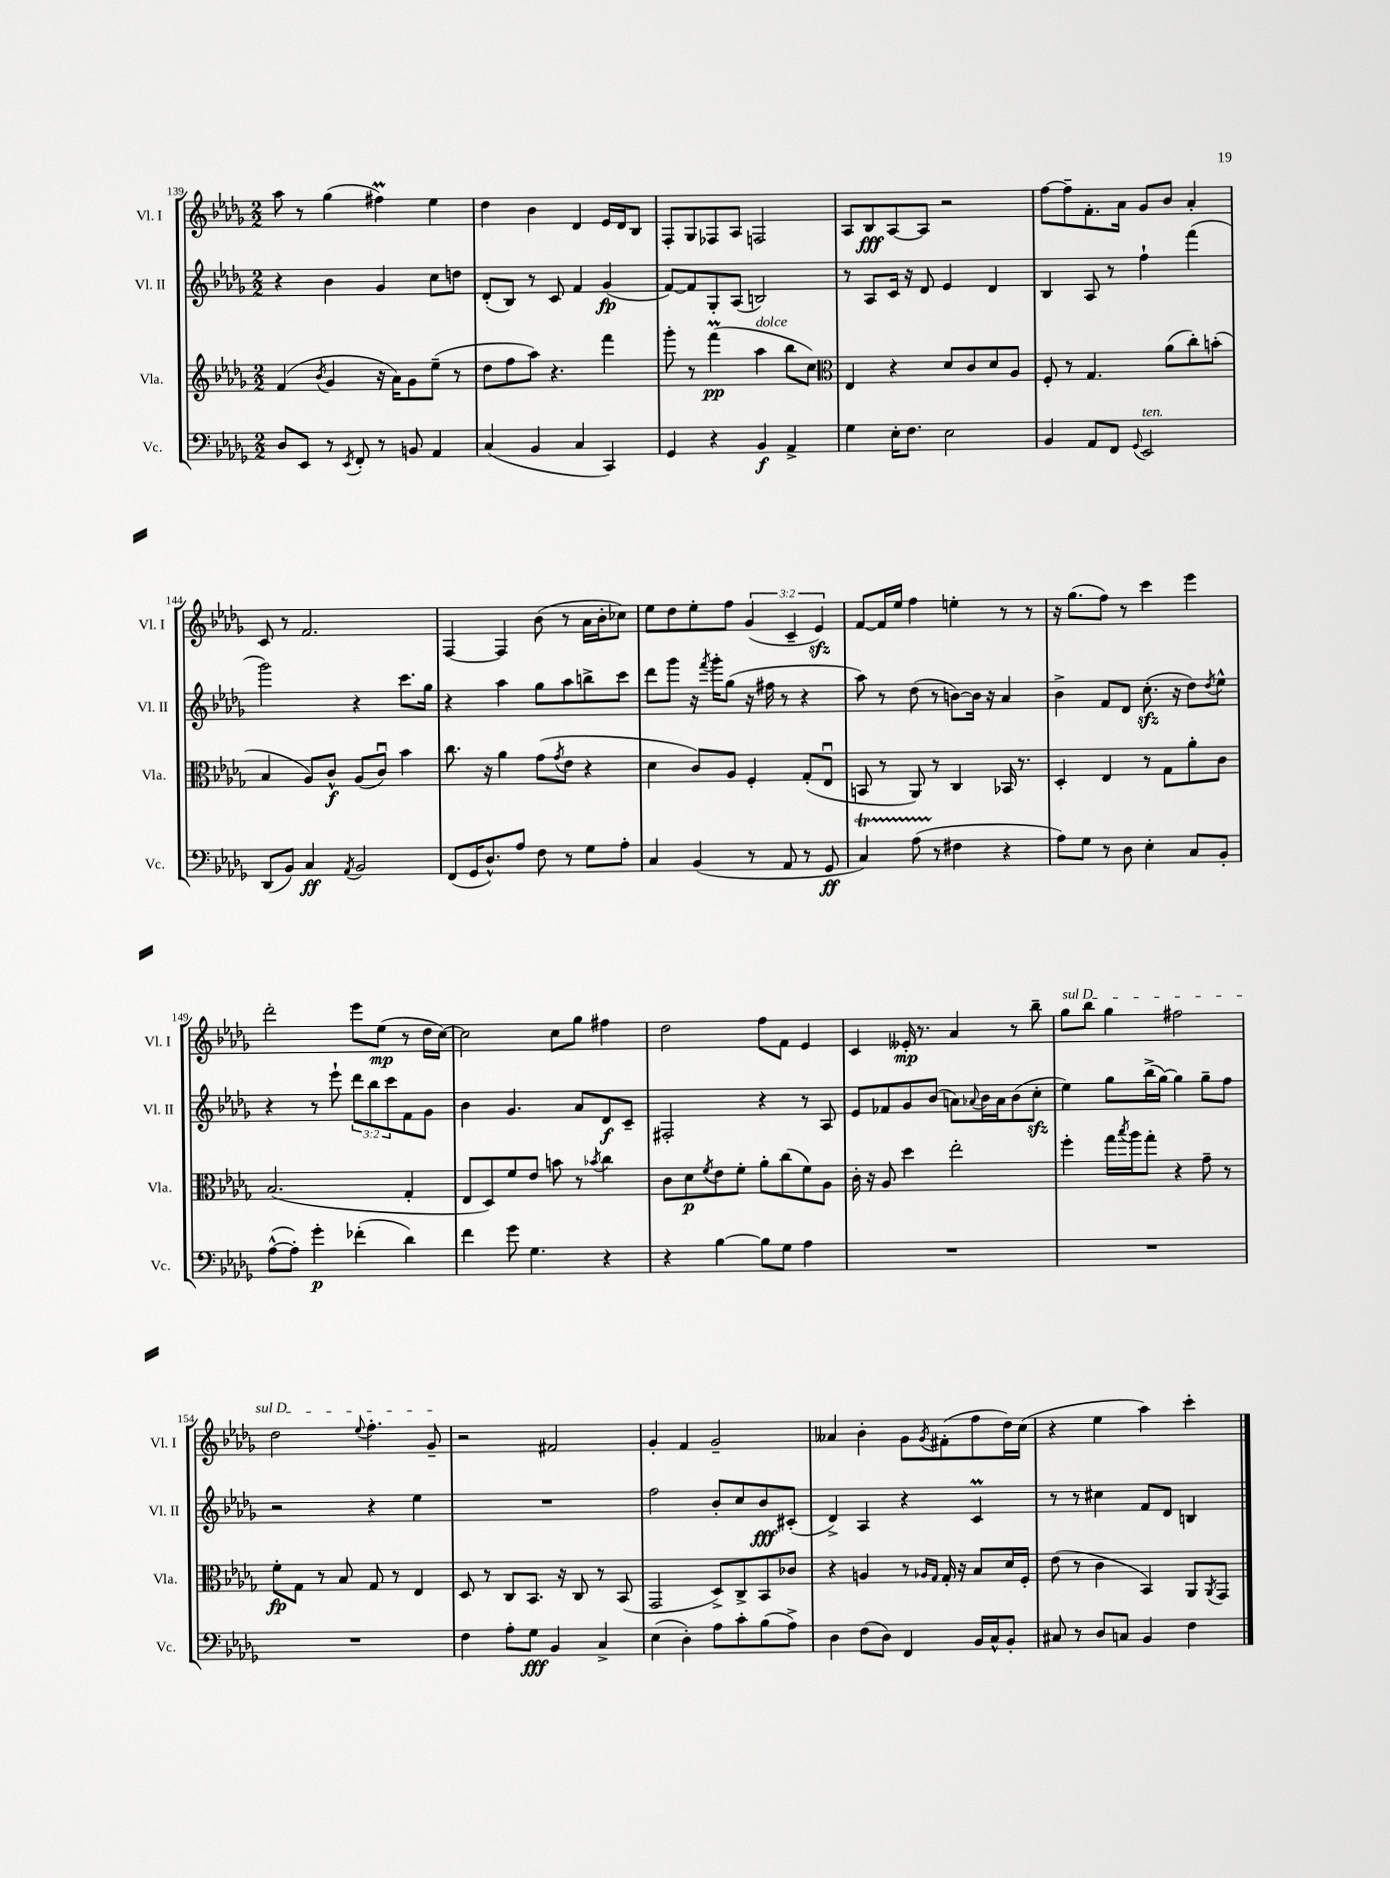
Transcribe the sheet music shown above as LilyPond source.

<<
\new StaffGroup <<
\new Staff = "s0" \with { instrumentName = "Vl. I" shortInstrumentName = "Vl. I" } {
    \clef treble \key des \major \numericTimeSignature \time 2/2 \override Staff.TupletNumber.text = #tuplet-number::calc-fraction-text
    aes''8 r8 ges''4( fis''4\prall) ees''4 |
    des''4 bes'4 des'4 ees'16 des'16 bes8 |
    f8-. ges8 fes8 aes8 f2 |
    aes8 bes8\fff aes8~ aes8 r2 |
    f''8~ f''8-- f'8.-. aes'16 ges'8 bes'8 aes'4-. |
    c'8 r8 f'2. |
    f4~ f4 bes'8( r8 aes'16 bes'16-. ces''8) |
    ees''8 des''8 ees''8-. f''8 \tuplet 3/2 { ges'4( c'4-- ees'4\sfz) } |
    f'8~ f'16 ees''16 f''4 e''4-. r8 r8 |
    r16 ges''8.( f''8) r8 c'''4 ees'''4 |
    des'''2-. ees'''8 ees''8\mp( r8 des''16 c''16~) |
    c''2 c''8 ges''8 fis''4 |
    des''2 f''8 f'8 ees'4 |
    c'4 eeses'16-.\mp r8. aes'4 r8 bes''8-- |
    \once \override TextSpanner.bound-details.left.text = \markup { \italic "sul D" } ges''8\startTextSpan bes''8 ges''4 fis''2 |
    des''2 \appoggiatura { ees''8 } f''4.-. ges'8--\stopTextSpan |
    r2 fis'2 |
    ges'4-. f'4 ges'2-- |
    aeses'4 bes'4-. ges'8 \acciaccatura { ges'8 } fis'8-.( f''8 des''16) c''16( |
    r4 ees''4 aes''4) c'''4-. \bar "|." |
}
\new Staff = "s1" \with { instrumentName = "Vl. II" shortInstrumentName = "Vl. II" } {
    \clef treble \key des \major \numericTimeSignature \time 2/2 \override Staff.TupletNumber.text = #tuplet-number::calc-fraction-text
    r4 bes'4 ges'4 c''8 d''8 |
    des'8-.( bes8) r8 c'8 f'4 ges'4\fp( |
    f'8~) f'8 ges8-. aes8( b2) |
    r8 aes8 c'16 r16 des'8 ees'4 des'4 |
    bes4 aes8 r8 f''4-! f'''4( |
    ges'''2) r4 c'''8. ges''16 |
    r4 aes''4 ges''8 aes''8 b''8-> c'''8 |
    des'''8 ges'''8 r16 \acciaccatura { f'''8 } ges'''16-. ges''8( r16 fis''16 r8 r4 |
    aes''8) r8 des''8( r8 b'8~) b'16 r16 aes'4 |
    bes'4-> f'8 des'8 c''8.-.\sfz( r16 des''8) \acciaccatura { des''8 } ees''8-^ |
    r4 r8 ees'''8-! \tuplet 3/2 { des'''8 bes''8 c'''8 } f'8 ges'8 |
    bes'4 ges'4. aes'8 des'8\f c'8-- |
    fis2-. r4 r8 aes8 |
    ees'8 fes'8 ges'8 bes'8( a'8) \appoggiatura { aes'8 } bes'16 aes'16 bes'8( c''8-.\sfz |
    ees''4) ges''8 bes''16->( ges''16~) ges''4 ges''8-- f''8 |
    r2 r4 ees''4 |
    R1 |
    f''2 bes'8-. c''8 bes'8\fff cis'8-.( |
    des'4->) aes4 r4 c'4\prall |
    r8 r8 cis''4 f'8 des'8 b4 \bar "|." |
}
\new Staff = "s2" \with { instrumentName = "Vla." shortInstrumentName = "Vla." } {
    \clef treble \key des \major \numericTimeSignature \time 2/2
    f'4( \acciaccatura { bes'8 } ges'4 r16 aes'16) ges'8 ees''8--( r8 |
    des''8 f''8 aes''8) r4. f'''4 |
    ges'''8-. r8 f'''4\prall\pp( aes''4^\markup { \italic "dolce" } bes''8 c''8) |
    \clef alto ees4 r4 des'8 c'8 des'8 aes8 |
    f8-. r8 ges4. aes'8( c''8-.) b'8-.( |
    bes4 aes8) c'8-^\f aes8( c'8\downbow) bes'4 |
    c''8. r16 aes'4 ges'8( \acciaccatura { ges'8 } ees'8 r4 |
    des'4 c'8) aes8 f4-. ges8-.( ees8\downbow |
    b,8 r8 aes,8) r8 c4 bes,16 r8. |
    des4-. ees4 r8 ges8 aes'8-. c'8 |
    bes2.( ges4-. |
    ees8 des8) f'8 ees'8 b'8 r8 \acciaccatura { bes'8 } c''4 |
    c'8 des'8\p \acciaccatura { f'8 } ees'8 f'8-. aes'8-. c''8( f'8) aes8 |
    c'16-. r16 aes8 des''4 ees''2-. |
    f''4-. ges''16 \acciaccatura { bes''8 } aes''16 ges''8-. r4 ges'8-- r8 |
    f'8-.\fp ges8 r8 bes8 ges8 r8 ees4 |
    des8 r8 c8 bes,8. r16 c8 r8 bes,8( |
    ges,2 des8->) c8-> bes,8 ces'8 |
    r4 a4 r8 \grace { aes16 ges16 } ges16-. r16 bes8 des'16 f16-. |
    ees'8( r8 c'4 bes,4) aes,8 \acciaccatura { aes,8 } ges,8 \bar "|." |
}
\new Staff = "s3" \with { instrumentName = "Vc." shortInstrumentName = "Vc." } {
    \clef bass \key des \major \numericTimeSignature \time 2/2
    des8 ees,8 r8 \acciaccatura { ees,8 } f,8-. r8 b,8 aes,4 |
    c4( bes,4 c4 c,4) |
    ges,4 r4 bes,4\f aes,4-> |
    ges4 ees16-. f8. ees2 |
    bes,4 aes,8 f,8 \appoggiatura { ges,8 } ees,2^\markup { \italic "ten." } |
    des,8( bes,8) c4\ff \acciaccatura { aes,8 } bes,2 |
    f,8( ges,16 des8.-^) aes8 f8 r8 ges8 aes8-. |
    c4 bes,4( r8 aes,8 r8 ges,8\ff |
    c4\startTrillSpan) aes8( r8\stopTrillSpan fis4 r4 |
    aes8) ges8 r8 des8 ees4-. c8 bes,8-. |
    aes8~-^( aes8-.) ges'4-.\p fes'4-.( des'4) |
    f'4 ges'8 ges4. r4 |
    r4 bes4~ bes8 ges8 aes4 |
    R1 |
    R1 |
    R1 |
    f4 aes8-. ges8\fff bes,4 c4-> |
    ees4( des4-.) aes8 c'8-. bes8( aes8->) |
    des4 f8( des8) f,4 bes,16 c16-^ bes,8-. |
    cis8 r8 des8 c8 bes,4 f4 \bar "|." |
}
>>
>>
\layout { \context { \Score currentBarNumber = #139 } }
